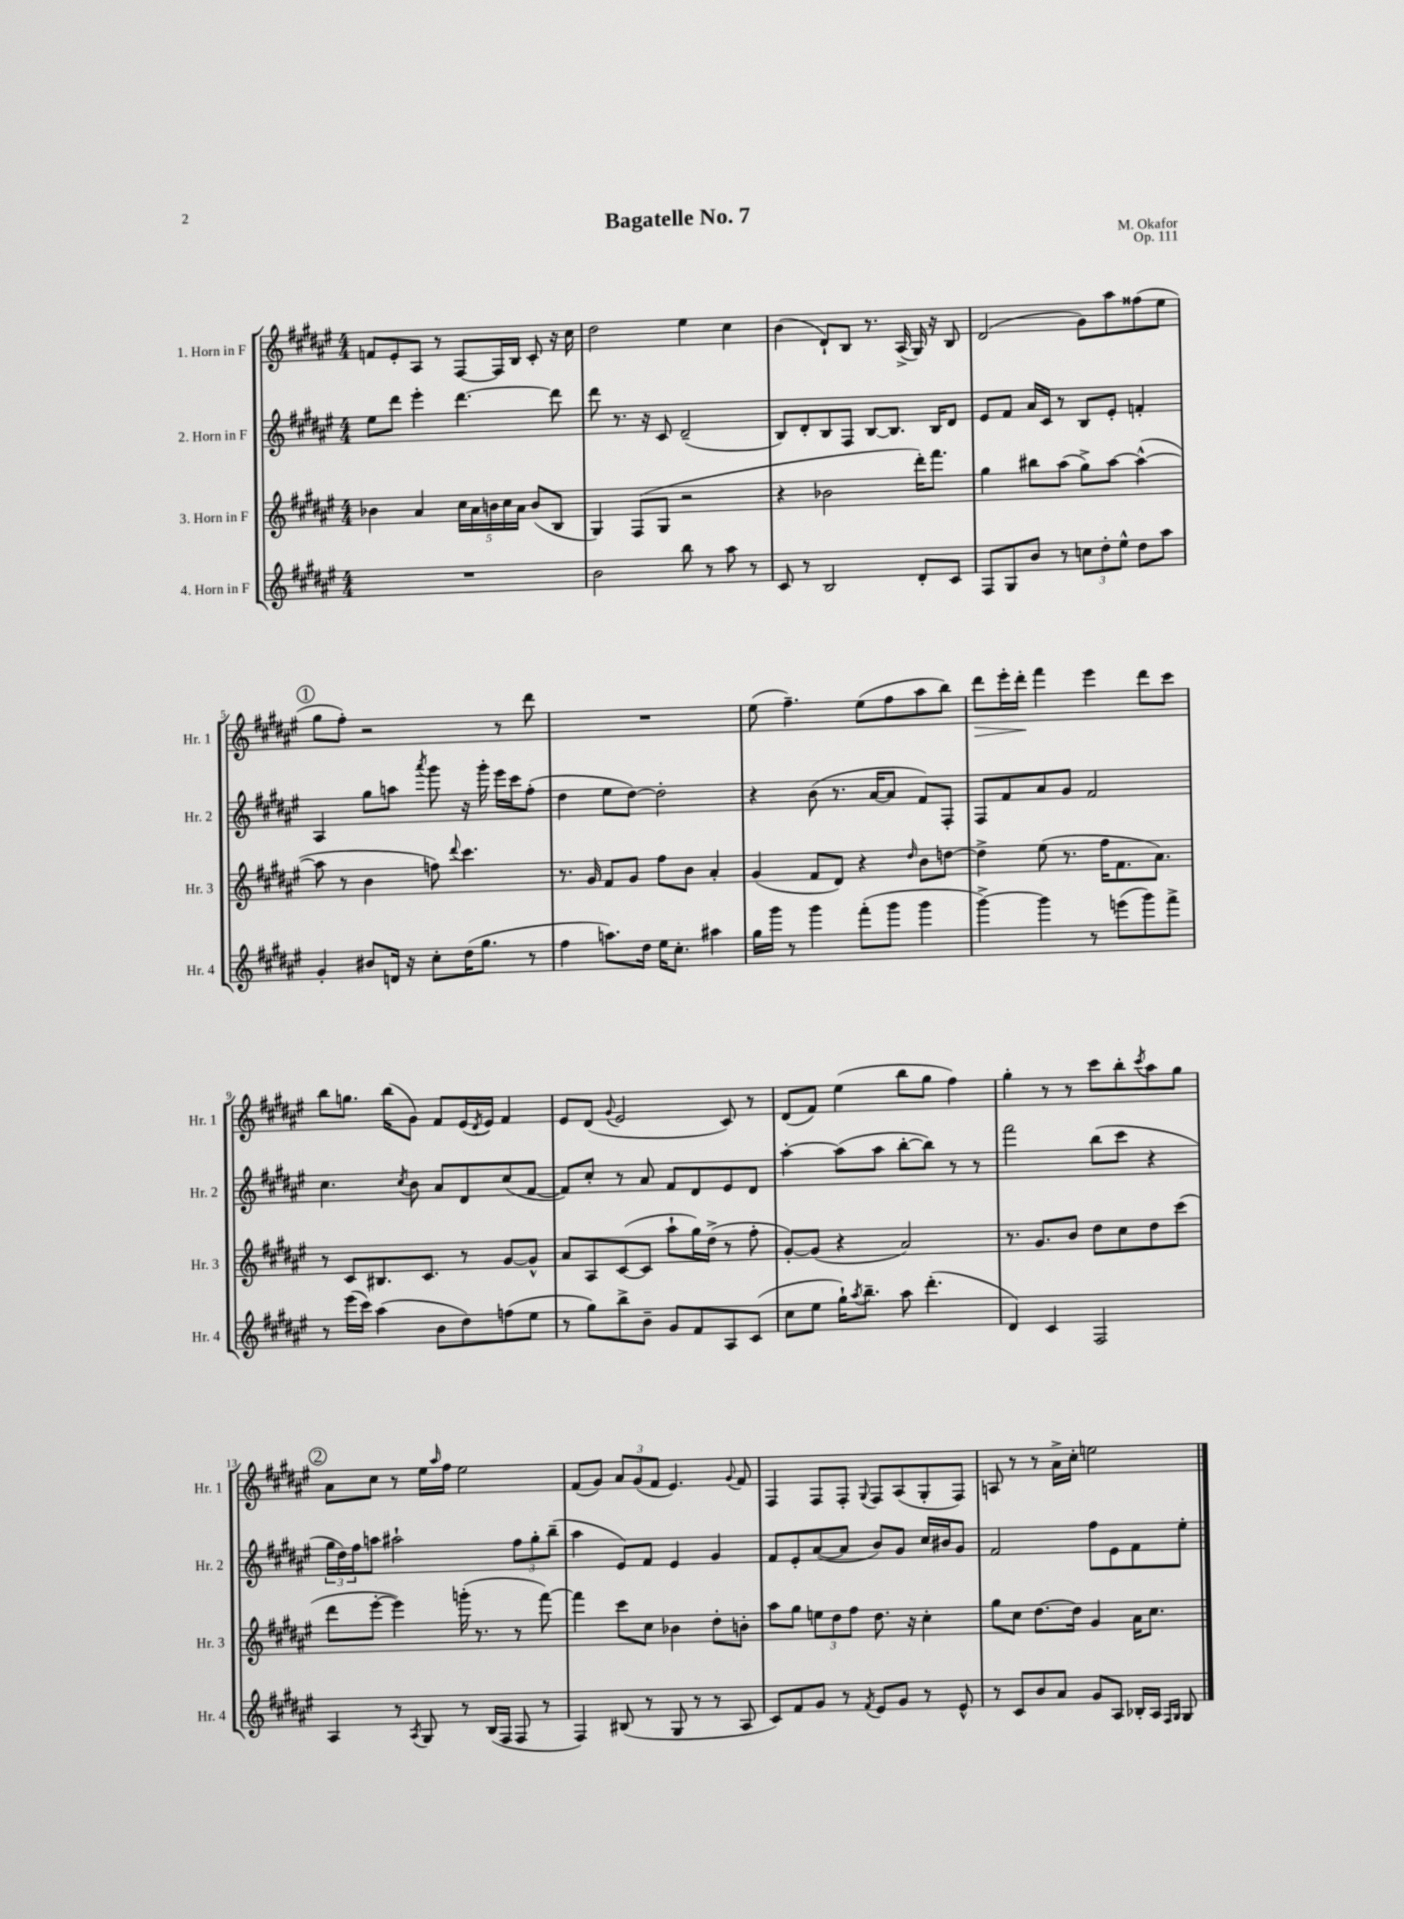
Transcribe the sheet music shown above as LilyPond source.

\header { title = "Bagatelle No. 7" composer = "M. Okafor" opus = "Op. 111" }
<<
\new StaffGroup <<
\new Staff = "s0" \with { instrumentName = "1. Horn in F" shortInstrumentName = "Hr. 1" } {
    \clef treble \key fis \major \numericTimeSignature \time 4/4
    f'8 eis'8-. ais8 r8 fis8~ fis16 b16 cis'8-. r16 cis''16 |
    dis''2 eis''4 cis''4 |
    b'4( dis'8-!) b8 r8. ais16->( gis16) r16 b8 |
    dis'2( gis'8) ais''8 fisis''8( eis''8 |
    \mark \markup { \circle "1" } gis''8 fis''8-.) r2 r8 dis'''8 |
    R1 |
    eis''8( fis''4.--) eis''8( fis''8 ais''8 b''8) |
    dis'''8\> eis'''16-. dis'''16-.\! fis'''4 eis'''4 dis'''8 cis'''8 |
    b''8 g''8. b''16( gis'8) fis'8 eis'16( \acciaccatura { dis'8 } eis'16) fis'4 |
    eis'8 dis'8( \appoggiatura { gis'8 } eis'2 cis'8) r8 |
    dis'8( fis'8) eis''4( b''8 gis''8 fis''4) |
    gis''4-. r8 r8 cis'''8 b''8-. \acciaccatura { cis'''8 } ais''8 gis''8 |
    \mark \markup { \circle "2" } ais'8 cis''8 r8 eis''16 \grace { ais''16 } fis''16 eis''2 |
    fis'8( gis'8) \tuplet 3/2 { ais'8 gis'8( fis'8 } eis'4.) \appoggiatura { gis'8 } fis'8 |
    fis4 fis8 fis8-. \appoggiatura { gis8 } fis8 ais8( gis8-. fis8) |
    a8 r8 r8 ais'16-> cis''16-. e''2 \bar "|." |
}
\new Staff = "s1" \with { instrumentName = "2. Horn in F" shortInstrumentName = "Hr. 2" } {
    \clef treble \key fis \major \numericTimeSignature \time 4/4
    eis''8 dis'''8 eis'''4-. dis'''4.~ dis'''8 |
    dis'''8 r8. r16 cis'8 dis'2--( |
    b8) dis'8-. b8 fis8 b8~ b8. b16 dis'8 |
    eis'8 fis'8 ais'16 cis'16 r8 b8 eis'8-. f'4-. |
    \mark \markup { \circle "1" } ais4 gis''8 a''8 \acciaccatura { ais'''8 } gis'''8 r16 gis'''16-. eis'''16 cis'''16 fis''8-.( |
    dis''4 eis''8 dis''8~) dis''2-. |
    r4 b'8( r8. ais'16~ ais'8 fis'8) fis8-. |
    fis8 fis'8 ais'8 gis'8 fis'2 |
    cis''4. \acciaccatura { cis''8 } b'8 ais'8 dis'8 cis''8( fis'8~ |
    fis'8) cis''8-. r8 ais'8 fis'8 dis'8 eis'8 dis'8 |
    ais''4~-. ais''8( ais''8 b''8~-. b''8) r8 r8 |
    fis'''2 b''8( cis'''8 r4 |
    \mark \markup { \circle "2" } \tuplet 3/2 { gis''16 dis''16) fis''16 } a''8 ais''2-! \tuplet 3/2 { fis''8 gis''8-. b''8--( } |
    ais''4 eis'8) fis'8 eis'4 gis'4 |
    fis'8 eis'8-. ais'8~( ais'8 b'8) gis'8 cis''16 bis'16 gis'8 |
    fis'2 fis''8 eis'8 fis'8 eis''8-. \bar "|." |
}
\new Staff = "s2" \with { instrumentName = "3. Horn in F" shortInstrumentName = "Hr. 3" } {
    \clef treble \key fis \major \numericTimeSignature \time 4/4
    bes'4 ais'4 \tuplet 5/4 { cis''16 ais'16 b'16 cis''16 ais'16 } b'8( b8 |
    gis4) fis8( gis8 r2 |
    r4 bes'2 dis'''16-.) fis'''8. |
    gis''4 bis''8 ais''8( gis''8->) ais''8~ ais''4~-^( |
    \mark \markup { \circle "1" } ais''8 r8 b'4 f''8) \appoggiatura { dis'''8 } cis'''4. |
    r8. gis'16 fis'8 gis'8 fis''8 b'8 ais'4-. |
    gis'4( fis'8 dis'8) r4 \grace { dis''16 } b'8 d''8~ |
    d''4-> eis''8( r8. fis''16 fis'8. ais'8.) |
    r8 cis'8 bis8. cis'8. r8 gis'8~ gis'8-^ |
    ais'8 ais8 cis'8~( cis'8 ais''8-! gis''16) dis''16->( r8 fis''8-. |
    gis'8~-.) gis'8( r4 ais'2) |
    r8. gis'8. b'8 dis''8 cis''8 dis''8 cis'''8( |
    \mark \markup { \circle "2" } dis'''8 eis'''8~-. eis'''4) g'''16-.( r8. r8 fis'''8~) |
    fis'''4 cis'''8 cis''8 bes'4 dis''8-. b'8-. |
    ais''8 gis''8 \tuplet 3/2 { e''8 dis''8 fis''8 } dis''8. r16 cis''4-. |
    gis''8 cis''8 dis''8.~ dis''16 gis'4 ais'16 cis''8. \bar "|." |
}
\new Staff = "s3" \with { instrumentName = "4. Horn in F" shortInstrumentName = "Hr. 4" } {
    \clef treble \key fis \major \numericTimeSignature \time 4/4
    R1 |
    b'2 b''8 r8 ais''8 r8 |
    cis'8 r8 b2 dis'8-. cis'8 |
    fis8 gis8 b'8 r8 \tuplet 3/2 { c''8 dis''8-. eis''8-^ } dis''8 ais''8 |
    \mark \markup { \circle "1" } gis'4-. bis'8 d'16 r16 cis''8-. dis''16( gis''8. r8 |
    fis''4 a''8.) dis''16 eis''16 cis''8.-. ais''4 |
    gis''16 gis'''16 r8 gis'''4 fis'''8-.( gis'''8 gis'''4 |
    gis'''4~->) gis'''4 r8 e'''8( gis'''8) fis'''8-> |
    r8 eis'''16( cis'''16) ais''4( b'8 dis''8) f''8( eis''8 |
    r8 gis''8) b''8-> b'8-- gis'8 fis'8 ais8 cis'8( |
    cis''8 eis''8 gis''16-!) \acciaccatura { ais''8 } b''8.-- ais''8 dis'''4.-.( |
    dis'4) cis'4 fis2 |
    \mark \markup { \circle "2" } ais4 r8 \acciaccatura { ais8 } gis8 r8 b16( fis16 fis8 r8 |
    fis4) bis8( r8 gis8 r8 r8 ais8 |
    cis'8) fis'8 gis'8 r8 \acciaccatura { fis'8 } eis'8 gis'8 r8 eis'8-^ |
    r8 cis'8 b'8 ais'8 gis'8 ais8 bes16-. ais16 \grace { fis16 gis16 } gis8 \bar "|." |
}
>>
>>
